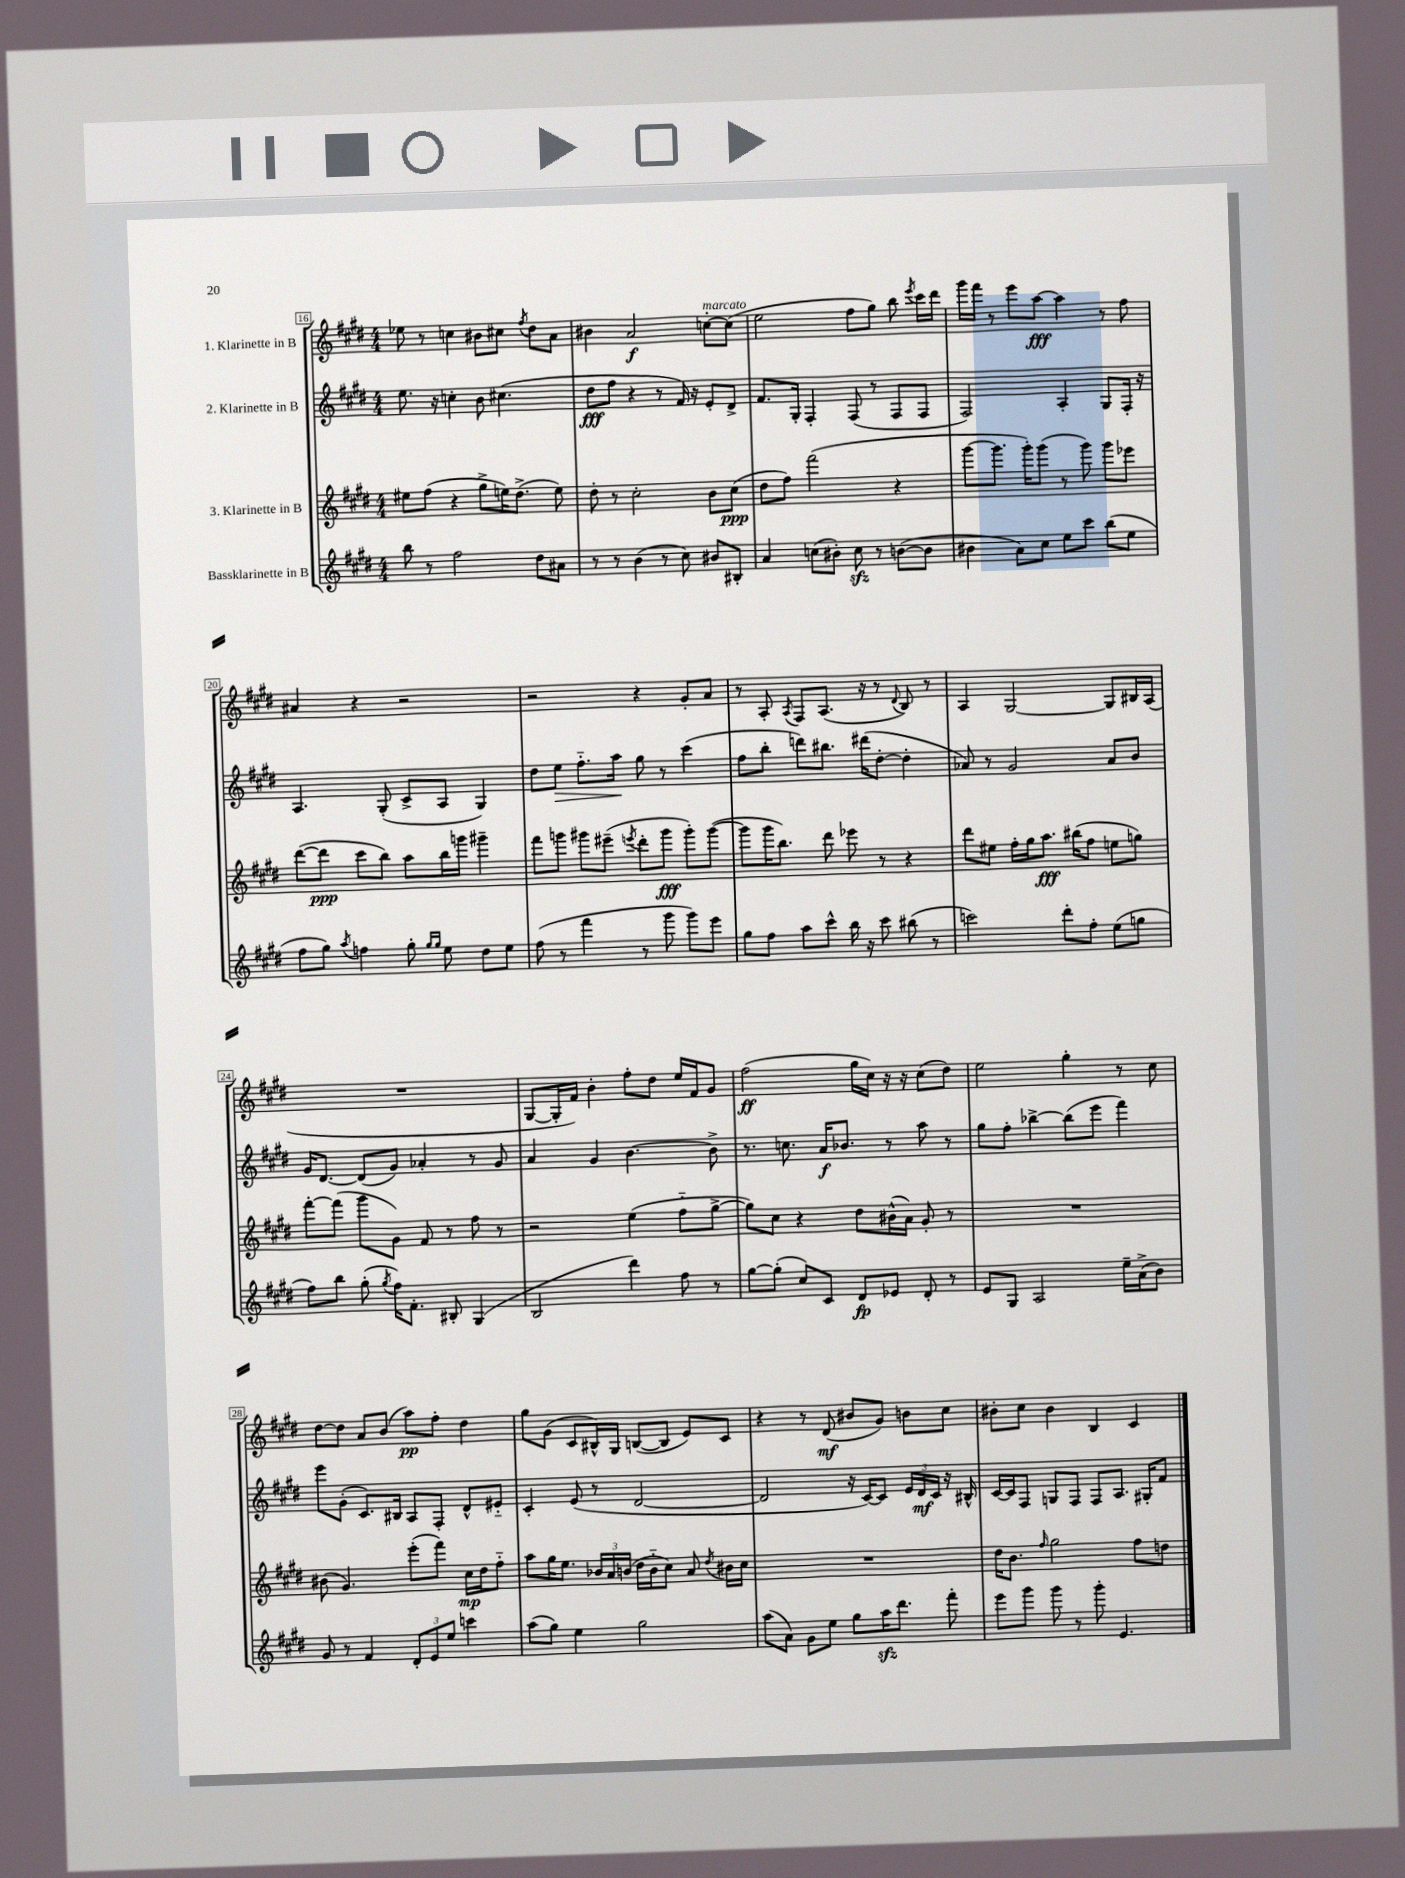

**kern	**dynam	**kern	**dynam	**kern	**dynam	**kern	**dynam
*part4	*part4	*part3	*part3	*part2	*part2	*part1	*part1
*staff4	*staff4	*staff3	*staff3	*staff2	*staff2	*staff1	*staff1
*I"Bassklarinette in B	*	*I"3. Klarinette in B	*	*I"2. Klarinette in B	*	*I"1. Klarinette in B	*
*clefG2	*	*clefG2	*	*clefG2	*	*clefG2	*
*k[f#c#g#d#]	*	*k[f#c#g#d#]	*	*k[f#c#g#d#]	*	*k[f#c#g#d#]	*
*M4/4	*	*M4/4	*	*M4/4	*	*M4/4	*
=16	=16	=16	=16	=16	=16	=16	=16
8bb\	.	8ee#X\L	.	8.ee\	.	8ee-X\	.
8r	.	(8ff#\J	.	.	.	8r	.
.	.	.	.	16r	.	.	.
2ff#\	.	4r	.	4ccn'\	.	4ccn\	.
.	.	8gg#^\L	.	8b\	.	8b#X\L	.
.	.	16een\K)	.	(4.cc#X\	.	8cc#X\J	.
.	.	(8.dd#^\J	.	.	.	.	.
.	.	.	.	.	.	8qff#/	.
8dd#\L	.	.	.	.	.	8dd#\L	.
8a#X\J	.	8ee\)	.	.	.	8a\J	.
=17	=17	=17	=17	=17	=17	=17	=17
8r	.	8dd#'\	.	8dd#\L	fff	4b#X\	.
8r	.	8r	.	8ff#\J	.	.	.
(4b\	.	2cc#'\	.	4r	.	2a/	f
8r	.	.	.	8r	.	.	.
8cc#\)	.	.	.	16f#/)	.	.	.
.	.	.	.	16r	.	.	.
!	!	!	!	!	!	!LO:TX:a:i:t=marcato	!
8b#X/L	.	8b\L	.	8e'/L	.	[8ccn'\L	.
8B#X'/J	.	(8cc#\J	ppp	8d#^/J	.	(8cc\J]	.
=18	=18	=18	=18	=18	=18	=18	=18
4a/	.	8dd#\L	.	8.f#/L	.	2ee\	.
.	.	8ff#\J)	.	.	.	.	.
.	.	.	.	16G#'/Jk	.	.	.
(8ccn\L	.	(2fff#\	.	4F#'/	.	.	.
8b#X'\J)	.	.	.	.	.	.	.
8cczz\	.	.	.	(8F#/	.	8ff#\L	.
8r	.	.	.	8r	.	8gg#\J)	.
([8bn\L	.	4r	.	8F#/L	.	8bb\	.
.	.	.	.	.	.	8qeee/	.
8b\J]	.	.	.	8F#/J	.	16ccc#\LL	.
.	.	.	.	.	.	16ddd#\JJ	.
=19	=19	=19	=19	=19	=19	=19	=19
4b#X\	.	[8ggg#\L	.	2F#/)	.	16ggg#\LL	.
.	.	.	.	.	.	16fff#\JJ	.
.	.	8.ggg#\J]	.	.	.	8r	.
8a\L)	.	.	.	.	.	8eee\L	.
.	.	16ggg#'\KL)	.	.	.	.	.
8cc#\J	.	(8ggg#\J	.	.	.	[8aa\J	fff
8ee\L	.	8r	.	4A'/	.	4aa\]	.
8ccc#\J	.	8ggg#\)	.	.	.	.	.
(8bb\L	.	8ggg#\L	.	8G#/L	.	8r	.
8ee\J	.	8eee-X\J	.	16F#'/Jk	.	8ff#\	.
.	.	.	.	16r	.	.	.
!!LO:LB:g=z
=20	=20	=20	=20	=20	=20	=20	=20
8ff#\L	.	([8ddd#\L	.	4.A/	.	4a#X/	.
8gg#\J)	.	8ddd#\J]	ppp	.	.	.	.
8qaa/	.	.	.	.	.	.	.
4ffn\	.	8ccc#\L	.	.	.	4r	.
.	.	8bb\J)	.	(8G#'/	.	.	.
8gg#'\	.	8aa\L	.	8c#^/L	.	2r	.
16qqgg#/LL	.	.	.	.	.	.	.
16qqgg#/JJ	.	.	.	.	.	.	.
8ee\	.	16bb\L	.	8A/J	.	.	.
.	.	16gggn\JJ	.	.	.	.	.
8dd#\L	.	4ggg#X~\	.	4G#/)	.	.	.
8ee\J	.	.	.	.	.	.	.
=21	=21	=21	=21	=21	=21	=21	=21
(8ff#\	.	8fff#\L	.	8dd#\L	.	2r	.
!	!	!	!	!	!LO:HP:b	!	!
8r	.	8gggn\J	.	8ee\J	>	.	.
4fff#\	.	8ggg#X\L	.	8.ff#\L	.	.	.
.	.	(8eee#X~\J	.	.	.	.	.
.	.	.	.	16aa\Jk	.	.	.
.	.	8qeeen/	.	.	.	.	.
8r	.	8ddd#'\L	.	8gg#\	]	4r	.
8ggg#\	.	8ggg#\J	fff	8r	.	.	.
8ggg#\L)	.	8ggg#'\L)	.	(4ccc#\	.	8g#'/L	.
8eee\J	.	([8ggg#\J	.	.	.	8a/J	.
=22	=22	=22	=22	=22	=22	=22	=22
8gg#\L	.	8ggg#\L]	.	8ff#\L	.	8r	.
8ff#\J	.	16ggg#\K	.	8bb'\J	.	8A'/	.
.	.	8.bb\J)	.	.	.	.	.
.	.	.	.	.	.	8qA/	.
8aa\L	.	.	.	8dddn\L)	.	8F#/L	.
8ccc#^^\J	.	8ddd#\	.	8.bb#X\J	.	(8.A/J	.
16bb\	.	8eee-X\	.	.	.	.	.
16r	.	.	.	(16ddd#X\KL	.	16r	.
8ccc#\	.	8r	.	[8dd#'\J	.	8r	.
.	.	.	.	.	.	8qqd#/	.
(8bb#X\	.	4r	.	4dd#'\]	.	8B/)	.
8r	.	.	.	.	.	8r	.
=23	=23	=23	=23	=23	=23	=23	=23
2cccn\)	.	8ddd#\L	.	8a-X/)	.	4A/	.
.	.	8ee#X\J	.	8r	.	.	.
.	.	16ff#'\LL	.	2g#/	.	[2G#/	.
.	.	16gg#\J	.	.	.	.	.
.	.	8.aa\J	fff	.	.	.	.
8ddd#'\L	.	.	.	.	.	.	.
.	.	(16bb#X\KL	.	.	.	.	.
8ff#'\J	.	8ff#\J	.	.	.	.	.
(8ee\L	.	8een\L	.	8a-/L	.	8G#/L]	.
8ggn\J	.	8ggn\J)	.	8b/J	.	16B#X/L	.
.	.	.	.	.	.	(16A/JJ	.
!!LO:LB:g=z
=24	=24	=24	=24	=24	=24	=24	=24
8ff#\L)	.	[8fff#'\L	.	16g#/KL	.	1r	.
.	.	.	.	[8.d#/J	.	.	.
8bb\J	.	(8fff#\J]	.	.	.	.	.
(8gg#'\	.	8ggg#\L	.	(8d#/L]	.	.	.
8qgg#/	.	.	.	.	.	.	.
16ff#\KL)	.	8g#\J)	.	8g#/J)	.	.	.
8.f#'\J	.	.	.	.	.	.	.
.	.	8f#/	.	4a-X'/	.	.	.
8B#X'/	.	8r	.	.	.	.	.
(4G#/	.	8ff#\	.	8r	.	.	.
.	.	8r	.	8g#/	.	.	.
=25	=25	=25	=25	=25	=25	=25	=25
2B/	.	2r	.	4a/	.	[8G#/L	.
.	.	.	.	.	.	16G#'/L]	.
.	.	.	.	.	.	16f#/JJ)	.
.	.	.	.	4g#/	.	4b'\	.
4ddd#\)	.	(4ee\	.	[4.b\	.	8ff#'\L	.
.	.	.	.	.	.	8dd#\J	.
8ff#\	.	8ff#\L	.	.	.	16ee/LL	.
.	.	.	.	.	.	16f#/J	.
8r	.	[8gg#^\J	.	8b^\]	.	8g#/J	.
=26	=26	=26	=26	=26	=26	=26	=26
[8gg#\L	.	8gg#\L])	.	8.r	.	(2ff#\	ff
(8gg#'\J]	.	8cc#\J	.	.	.	.	.
.	.	.	.	8.ccn\	.	.	.
8cc#/L)	.	4r	.	.	.	.	.
8c#/J	.	.	.	16a/KL	f	.	.
.	.	.	.	8.b-X/J	.	.	.
8d#/L	fp	8dd#\L	.	.	.	16gg#\LL	.
.	.	.	.	.	.	16cc#\JJ)	.
8e-X/J	.	(16b#X^^\L	.	8r	.	16r	.
.	.	16a\JJ)	.	.	.	16r	.
8d#'/	.	8g#'/	.	8aa\	.	(8cc#\L	.
8r	.	8r	.	8r	.	8dd#\J)	.
=27	=27	=27	=27	=27	=27	=27	=27
8e/L	.	1r	.	8gg#\L	.	2ee\	.
8G#/J	.	.	.	8ff#'\J	.	.	.
2A/	.	.	.	[4bb-X^\	.	.	.
.	.	.	.	(8bb-\L]	.	4gg#'\	.
.	.	.	.	8eee\J	.	.	.
16ee~\LL	.	.	.	4fff#\)	.	8r	.
(16a^\J	.	.	.	.	.	.	.
8b\J)	.	.	.	.	.	8cc#\	.
!!LO:LB:g=z
=28	=28	=28	=28	=28	=28	=28	=28
8g#/	.	(8b#X\	.	8eee\L	.	[8dd#\L	.
8r	.	4.g#/)	.	(8g#'\J	.	8dd#\J]	.
4f#/	.	.	.	8.c#/L)	.	8a/L	.
.	.	.	.	.	.	(8b/J	.
.	.	.	.	16B#X/Jk	.	.	.
12d#'/L	.	(8eee'\L	.	8A/L	.	8aa\L)	pp
12e/	.	.	.	.	.	.	.
.	.	8fff#\J)	.	8F#'/J	.	8ff#'\J	.
12ee/J	.	.	.	.	.	.	.
4cccn\	.	16cc#\LL	mp	8d#^^/L	.	4dd#\	.
.	.	16dd#\J	.	.	.	.	.
.	.	8ff#\J	.	8e#X/J	.	.	.
=29	=29	=29	=29	=29	=29	=29	=29
(8aa\L	.	8aa\L	.	4c#'/	.	8gg#\L	.
8gg#\J)	.	16gg#\K	.	.	.	(8g#\J	.
.	.	8.ee\J	.	.	.	.	.
4ee\	.	.	.	(8e/	.	8c#/L	.
.	.	24b-X/LL	.	8r	.	16B#X^^/L)	.
.	.	24a/	.	.	.	.	.
.	.	.	.	.	.	16G#/JJ	.
.	.	(24bn/JJ	.	.	.	.	.
2gg#\	.	16dd#\LL	.	[2d#/	.	([8Bn/L	.
.	.	16b\J	.	.	.	.	.
.	.	8cc#\J)	.	.	.	8B/J]	.
.	.	8a/	.	.	.	8e/L)	.
.	.	8qdd#/	.	.	.	.	.
.	.	16b#X\LL	.	.	.	8c#/J	.
.	.	16cc#\JJ	.	.	.	.	.
=30	=30	=30	=30	=30	=30	=30	=30
(8aa\L	.	1r	.	2d#/]	.	4r	.
8a\J)	.	.	.	.	.	.	.
8g#\L	.	.	.	.	.	8r	.
8ee\J	.	.	.	.	.	(8d#/	mf
8gg#\L	.	.	.	16r	.	8b#X/L	.
.	.	.	.	[16c#/KL)	.	.	.
16aazz\K	.	.	.	8c#/J]	.	8g#/J)	.
8.ddd#\J	.	.	.	.	.	.	.
.	.	.	.	24e/LL	.	8bn\L	.
.	.	.	.	24d#/	mf	.	.
.	.	.	.	24c#/JJ	.	.	.
8fff#'\	.	.	.	16r	.	8cc#\J	.
.	.	.	.	16B#X^^/	.	.	.
=31	=31	=31	=31	=31	=31	=31	=31
8eee\L	.	16dd#\KL	.	[16c#/LL	.	8b#X'\L	.
.	.	8.b\J	.	16c#/J]	.	.	.
8ggg#\J	.	.	.	8F#/J	.	8cc#\J	.
.	.	16qqff#/	.	.	.	.	.
8ggg#\	.	2gg#\	.	8Gn/L	.	4b#\	.
8r	.	.	.	8F#/J	.	.	.
8ggg#'\	.	.	.	8F#/L	.	4B/	.
4.e/	.	.	.	8.A/J	.	.	.
.	.	8ff#\L	.	.	.	4c#/	.
.	.	.	.	16G#X'/KL	.	.	.
.	.	8ddn\J	.	8f#/J	.	.	.
==	==	==	==	==	==	==	==
*-	*-	*-	*-	*-	*-	*-	*-
